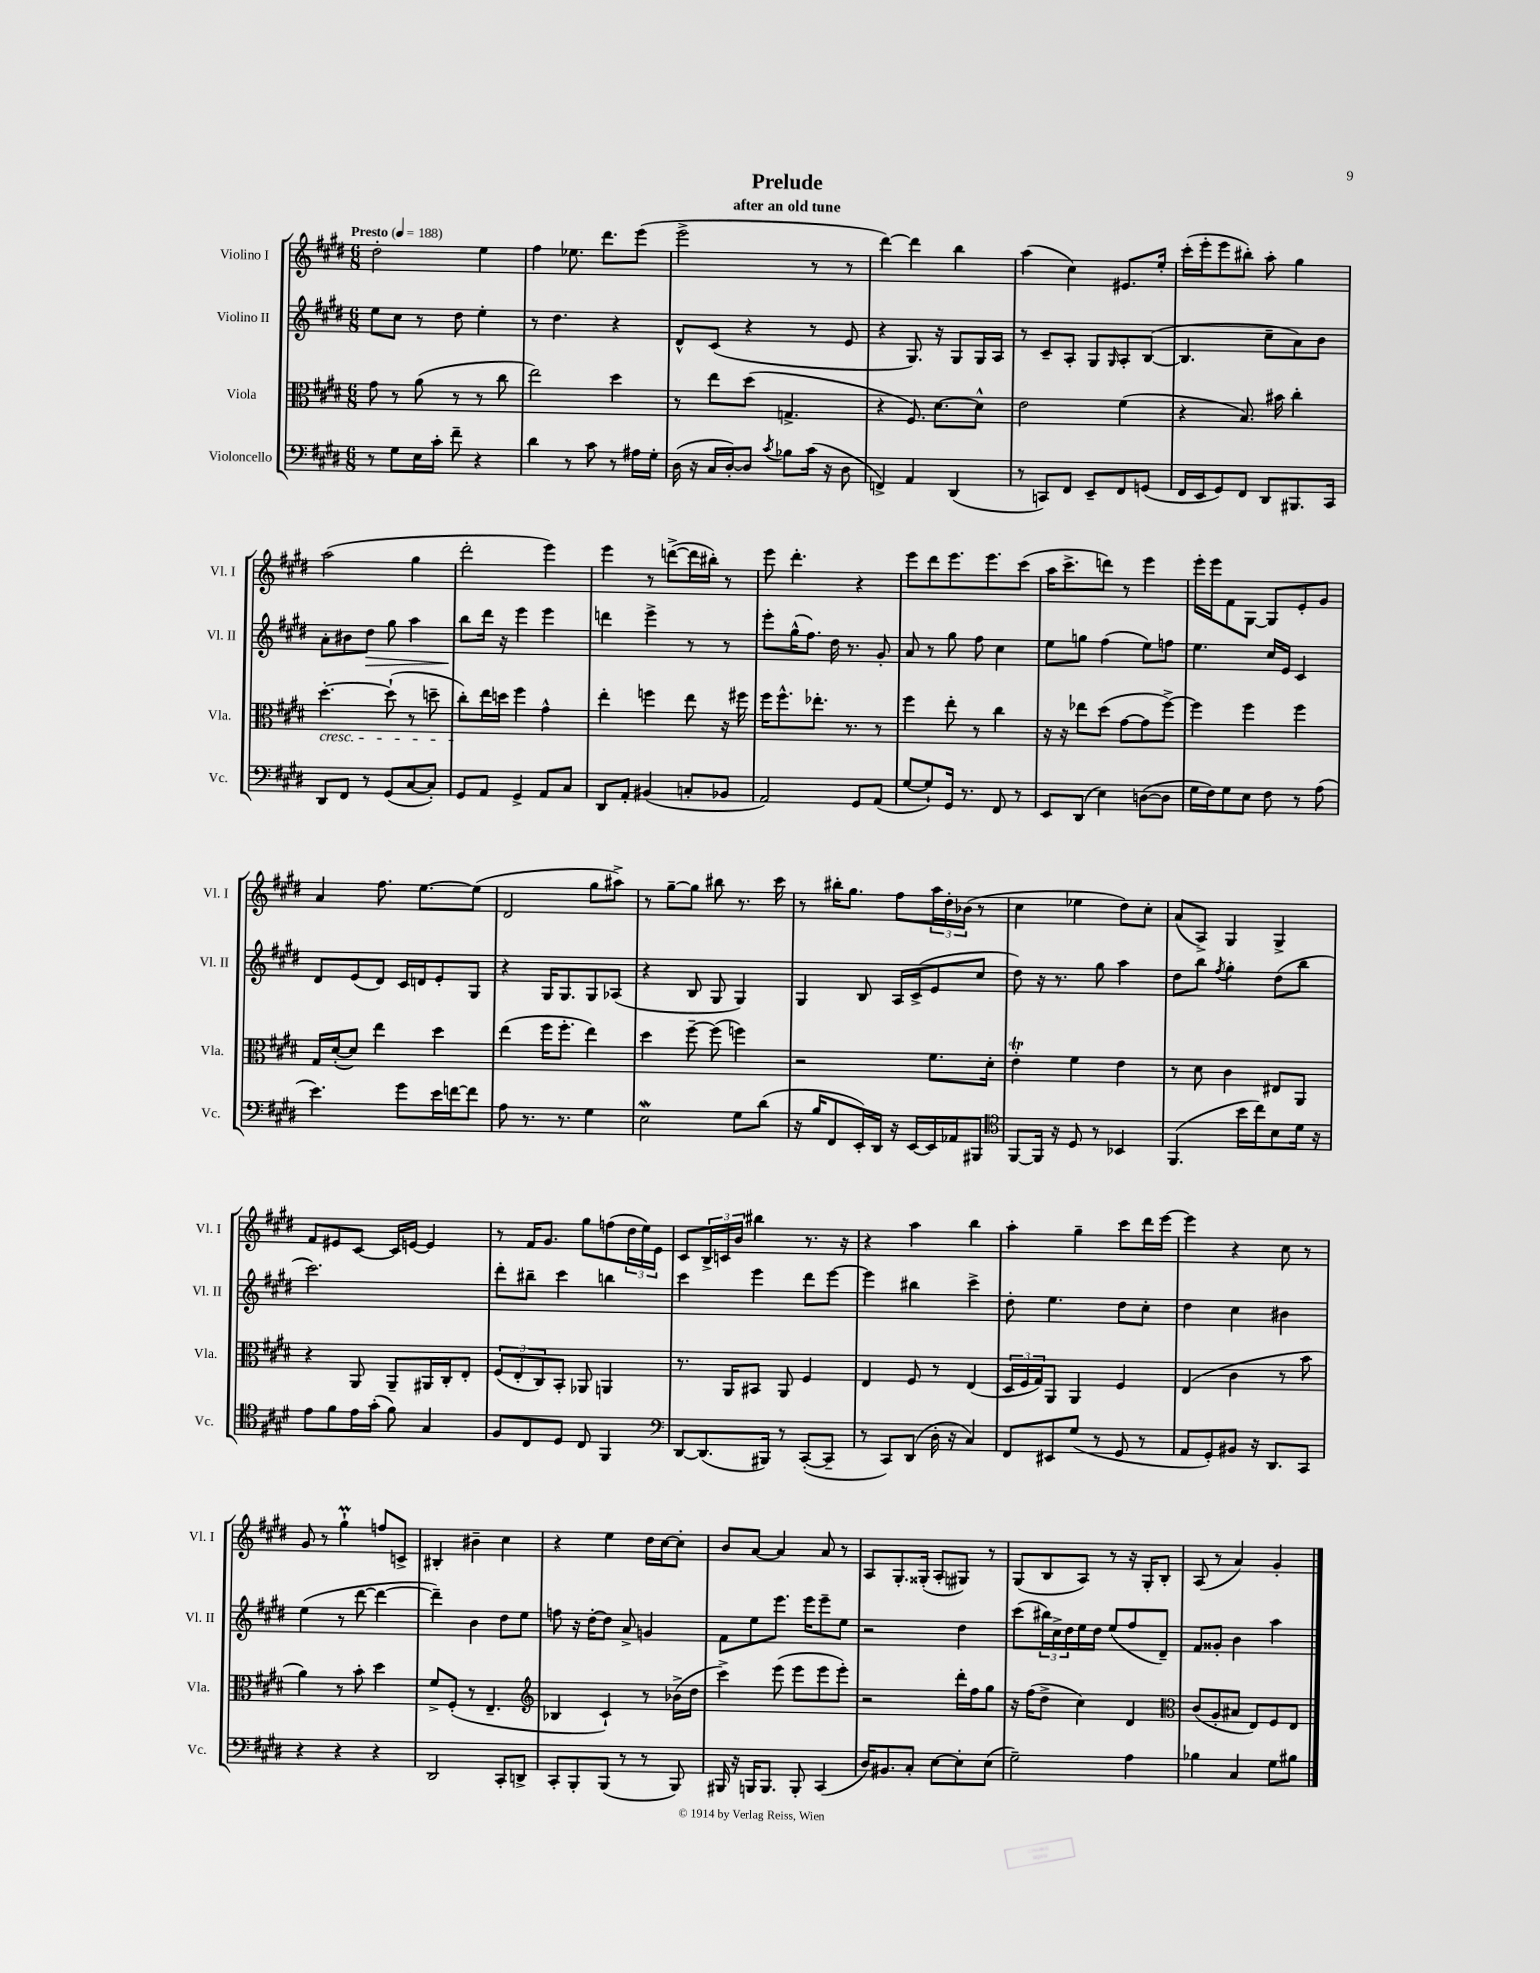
\header { title = "Prelude" subtitle = "after an old tune" }
<<
\new StaffGroup <<
\new Staff = "s0" \with { instrumentName = "Violino I" shortInstrumentName = "Vl. I" } {
    \clef treble \key e \major \numericTimeSignature \time 6/8 \tempo "Presto" 4 = 188
    dis''2-. e''4 |
    fis''4 ees''8. dis'''8. e'''8( |
    e'''2-> r8 r8 |
    dis'''4~) dis'''4 b''4 |
    a''4( cis''4) eis'8. e''16-. |
    cis'''16-.( e'''16-. e'''8 bis''8-.) a''8-. gis''4 |
    a''2( gis''4 |
    dis'''2-. e'''4) |
    e'''4 r8 d'''8~->( d'''16 bis''16-.) r8 |
    e'''8 dis'''4.-. r4 |
    e'''8 dis'''8 e'''8. e'''8. cis'''8( |
    a''16 cis'''8.-> d'''8) r8 e'''4 |
    e'''16-. e'''16 fis'8 gis8~ gis8 e'8-. gis'8 |
    a'4 fis''8. e''8.~ e''8( |
    dis'2 gis''8 ais''8->) |
    r8 gis''8~-- gis''8 bis''8 r8. cis'''16 |
    r8 bis''16-. gis''8. fis''8 \tuplet 3/2 { a''16 dis''16-. bes'16( } r8 |
    cis''4 ees''4 dis''8) cis''8-. |
    a'8( a8->) gis4 gis4-> |
    fis'8 eis'8 cis'8~ cis'16 e'16~ e'4 |
    r8 fis'16 gis'8. gis''8 f''8( \tuplet 3/2 { dis''16 e''16) e'16 } |
    cis'8 \tuplet 3/2 { b16-> c'16 b'16 } bis''4 r8. r16 |
    r4 a''4 b''4 |
    a''4-. gis''4-- cis'''8 dis'''16 e'''16~ |
    e'''4 r4 cis''8 r8 |
    gis'8 r8 gis''4-!\prall f''8 c'8-> |
    bis4-. bis'4-- cis''4 |
    r4 e''4 dis''16 cis''16~ cis''8-. |
    b'8 a'8~ a'4 a'8 r8 |
    a8 gis8.-. gisis16-.( a8-. gis8) r8 |
    gis8( b8 a8) r8 r16 gis16-. b8-. |
    a8( r8 a'4) gis'4-. \bar "|." |
}
\new Staff = "s1" \with { instrumentName = "Violino II" shortInstrumentName = "Vl. II" } {
    \clef treble \key e \major \numericTimeSignature \time 6/8
    e''8 cis''8 r8 dis''8 e''4-. |
    r8 dis''4. r4 |
    dis'8-^ cis'8( r4 r8 e'8 |
    r4 gis8.) r16 gis8 gis16 a16 |
    r8 cis'8-- a8-. gis8 \grace { gis16 } a8-. b8~( |
    b4. cis''8-- a'8) b'8 |
    a'8-. bis'8 dis''8\> gis''8 a''4 |
    b''8\! dis'''16 r16 e'''4 e'''4 |
    d'''4 e'''4-> r8 r8 |
    e'''8-. gis''16-^( fis''8.) dis''16 r8. gis'8-. |
    a'8 r8 gis''8 fis''8 cis''4 |
    e''8 g''8 fis''4( e''8) f''8 |
    e''4. cis''16 e'16 cis'4 |
    dis'8 e'8( dis'8) cis'16 d'16 e'8-. gis8 |
    r4 gis16 gis8. gis8 aes8( |
    r4 b8 gis8 gis4) |
    gis4 b8 a16 cis'16->( e'8 cis''8 |
    dis''8) r16 r8. gis''8 a''4 |
    dis''8 b''8 \acciaccatura { fis''8 } gis''4-. dis''8( b''8 |
    cis'''2.) |
    dis'''8-. bis''8-- cis'''4 b''4 |
    cis'''4 e'''4 dis'''8 e'''8~ |
    e'''4 bis''4 cis'''4-> |
    dis''8-. e''4. dis''8 cis''8-. |
    dis''4 cis''4 bis'4 |
    e''4( r8 dis'''8~ dis'''4~ |
    dis'''4--) b'4 dis''8 e''8 |
    f''8 r16 dis''16~-. dis''8 a'8-> g'4 |
    fis'8 e''8 e'''8. e'''16 e'''8-- e''8 |
    r2 dis''4 |
    cis'''8( \tuplet 3/2 { bis''16) cis''16-> dis''16 } e''16 dis''16 e''8( fis''8 dis'8--) |
    fis'8 gisis'8-. b'4 a''4 \bar "|." |
}
\new Staff = "s2" \with { instrumentName = "Viola" shortInstrumentName = "Vla." } {
    \clef alto \key e \major \numericTimeSignature \time 6/8
    gis'8 r8 a'8( r8 r8 cis''8 |
    e''2) dis''4 |
    r8 e''8 dis''8( g4.-> |
    r4 fis8.) dis'8.~ dis'8-^ |
    e'2 fis'4( |
    r4 b8.) bis'16 cis''4-. |
    dis''4.~-.\cresc dis''8-!( r8 d''8-- |
    cis''8-.\!) e''16 d''16 fis''4 gis'4-^ |
    e''4-. f''4 e''8 r16 fis''16 |
    fis''16 fis''8.-^ ees''8.-. r8. r8 |
    fis''4 e''8-. r8 cis''4 |
    r16 r16 ees''8 dis''8( gis'8~ gis'8 fis''8~->) |
    fis''4 fis''4 fis''4 |
    gis16 dis'16~-.( dis'8) e''4 dis''4 |
    e''4( fis''16 fis''8.-. e''4) |
    dis''4 fis''8~-- fis''8( f''4) |
    r2 fis'8. dis'16-. |
    e'4-.\trill fis'4 e'4 |
    r8 dis'8 cis'4 eis8 a,8 |
    r4 a,8 a,8-- ais,16 cis16-. e8-. |
    \tuplet 3/2 { fis8( e8-. cis8) } b,8-. aes,8 a,4 |
    r8. a,16 bis,8 a,8 fis4 |
    e4 fis8 r8 e4( |
    \tuplet 3/2 { dis16 fis16 gis16) } a,8 a,4 fis4 |
    e4( cis'4 r8 b'8 |
    a'4) r8 b'8-. dis''4 |
    fis'8-> fis8-.( r8 e4.-- |
    \clef treble bes4 cis'4-!) r8 bes'16->( dis''16 |
    cis'''4->) e'''8( e'''8 e'''8 e'''8-.) |
    r2 dis'''16-. fis''16 gis''8 |
    r16 fis''16( dis''8-> cis''4) dis'4 |
    \clef alto cis'8( a8-. bis8 e8) fis8 e8 \bar "|." |
}
\new Staff = "s3" \with { instrumentName = "Violoncello" shortInstrumentName = "Vc." } {
    \clef bass \key e \major \numericTimeSignature \time 6/8
    r8 gis8 e16 cis'16-. fis'8-- r4 |
    dis'4 r8 cis'8 r8 ais16 gis16-. |
    dis16( r16 cis16 dis16~-.) dis8 \acciaccatura { cis'8 } bes8 cis'16( r16 dis8 |
    f,4->) a,4 dis,4( |
    r8 c,8) fis,8 e,8-- fis,8 g,8( |
    fis,16 e,16 gis,8) fis,8 dis,8 bis,,8. cis,16 |
    dis,8 fis,8 r8 gis,8( cis8~ cis8-.) |
    gis,8 a,8 gis,4-> a,8 cis8 |
    dis,8 a,8-. bis,4( c8-. bes,8 |
    a,2) gis,8 a,8( |
    gis8~ gis8-!) gis,16 r8. fis,8 r8 |
    e,8 dis,8( e4) d8~( d8 |
    gis16 fis16) gis8 e8 fis8 r8 a8( |
    e'4.) gis'8 e'16 f'16~ f'8 |
    a8 r8. r8. gis4 |
    e2\mordent gis8 dis'8( |
    r16 b16 fis,8 e,16-.) dis,16 r16 e,16~ e,16 aes,16 bis,,8 |
    \clef tenor fis,8~ fis,16 r16 dis8 r8 bes,4 |
    fis,4.( b'16 cis''16) b8 dis'16 r16 |
    e'8 fis'8 e'16 gis'16-.( fis'8) gis4 |
    fis8 cis8 dis8 cis8 fis,4 |
    \clef bass dis,8~ dis,8.( bis,,16) r8 cis,8~-.( cis,8-- |
    r8 cis,8) dis,8( dis16-. r16 cis4) |
    fis,8 eis,8 gis8( r8 gis,8 r8 |
    a,8 gis,8-.) bis,8 r16 dis,8. cis,8 |
    r4 r4 r4 |
    dis,2 cis,8-. d,8-> |
    cis,8-. b,,8-. b,,8( r8 r8 b,,8) |
    bis,,16 r16 b,,16 b,,8. b,,8-. cis,4( |
    dis16) bis,8. cis8-. e8~ e8-. e8( |
    gis2--) a4 |
    bes4 cis4 gis8 bis8 \bar "|." |
}
>>
>>
\layout { \context { \Score \remove "Bar_number_engraver" } }
